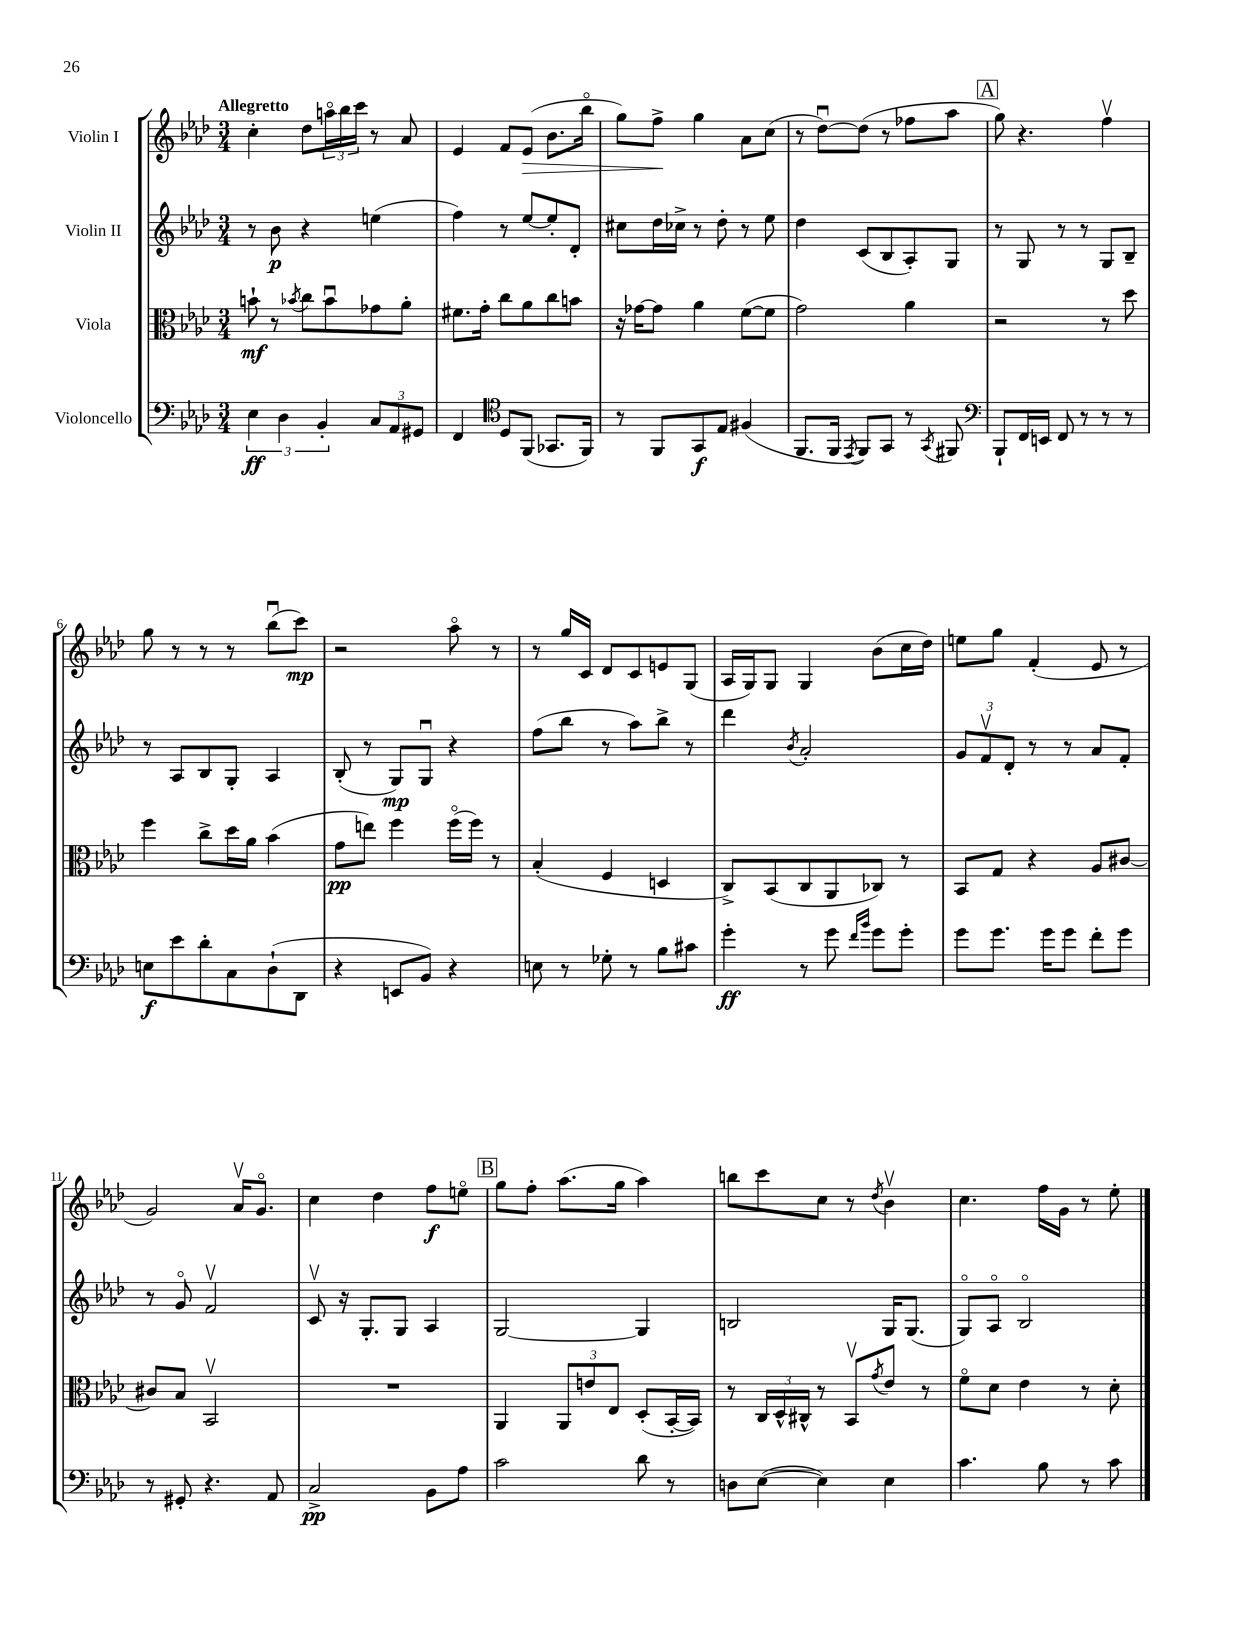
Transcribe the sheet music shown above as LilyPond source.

<<
\new StaffGroup <<
\new Staff = "s0" \with { instrumentName = "Violin I" } {
    \clef treble \key aes \major \numericTimeSignature \time 3/4 \tempo "Allegretto"
    c''4-. des''8 \tuplet 3/2 { a''16\flageolet bes''16 c'''16 } r8 aes'8 |
    ees'4 f'8 ees'8\>( bes'8. bes''16\flageolet |
    g''8) f''8->\! g''4 aes'8 c''8( |
    r8 des''8~\downbow) des''8( r8 fes''8 aes''8 |
    \mark \markup { \box "A" } g''8) r4. f''4\upbow |
    g''8 r8 r8 r8 bes''8\downbow( c'''8\mp) |
    r2 aes''8\flageolet r8 |
    r8 g''16 c'16 des'8 c'8 e'8 g8( |
    aes16 g16) g8 g4 bes'8( c''16 des''16) |
    e''8 g''8 f'4-.( ees'8 r8 |
    g'2) aes'16\upbow g'8.\flageolet |
    c''4 des''4 f''8\f e''8\flageolet |
    \mark \markup { \box "B" } g''8 f''8-. aes''8.( g''16 aes''4) |
    b''8 c'''8 c''8 r8 \acciaccatura { des''8 } bes'4\upbow |
    c''4. f''16 g'16 r8 ees''8-. \bar "|." |
}
\new Staff = "s1" \with { instrumentName = "Violin II" } {
    \clef treble \key aes \major \numericTimeSignature \time 3/4
    r8 bes'8\p r4 e''4( |
    f''4) r8 ees''8~ ees''8-. des'8-. |
    cis''8 des''16 ces''16-> r8 des''8-. r8 ees''8 |
    des''4 c'8( bes8 aes8-.) g8 |
    \mark \markup { \box "A" } r8 g8 r8 r8 g8 bes8-- |
    r8 aes8 bes8 g8-. aes4 |
    bes8-.( r8 g8\mp) g8\downbow r4 |
    f''8( bes''8 r8 aes''8) bes''8-> r8 |
    des'''4 \acciaccatura { bes'8 } aes'2-. |
    \tuplet 3/2 { g'8 f'8\upbow des'8-. } r8 r8 aes'8 f'8-. |
    r8 g'8\flageolet f'2\upbow |
    c'8\upbow r16 g8.-. g8 aes4 |
    \mark \markup { \box "B" } g2~ g4 |
    b2 g16 g8.( |
    g8\flageolet) aes8\flageolet bes2\flageolet \bar "|." |
}
\new Staff = "s2" \with { instrumentName = "Viola" } {
    \clef alto \key aes \major \numericTimeSignature \time 3/4
    b'8-!\mf r8 \acciaccatura { bes'8 } c''8 bes'8\downbow ges'8 aes'8-. |
    fis'8. g'16-. c''8 aes'8 c''8 b'8 |
    r16 ges'16~ ges'8 aes'4 f'8~( f'8 |
    g'2) aes'4 |
    \mark \markup { \box "A" } r2 r8 des''8 |
    f''4 c''8-> des''16 aes'16 bes'4( |
    g'8\pp e''8) f''4 f''16\flageolet( f''16) r8 |
    bes4-.( f4 d4 |
    c8->) bes,8( c8 aes,8 ces8) r8 |
    bes,8 g8 r4 aes8 cis'8~ |
    cis'8 bes8 bes,2\upbow |
    R2. |
    \mark \markup { \box "B" } aes,4 \tuplet 3/2 { aes,8 e'8 ees8 } des8-.( bes,16~-. bes,16) |
    r8 \tuplet 3/2 { c16 des16-^ cis16-^ } r8 bes,8\upbow \acciaccatura { g'8 } ees'8 r8 |
    f'8\flageolet des'8 ees'4 r8 des'8-. \bar "|." |
}
\new Staff = "s3" \with { instrumentName = "Violoncello" } {
    \clef bass \key aes \major \numericTimeSignature \time 3/4
    \tuplet 3/2 { ees4\ff des4 bes,4-. } \tuplet 3/2 { c8 aes,8 gis,8 } |
    f,4 \clef tenor des8 f,8( ges,8. f,16) |
    r8 f,8 g,8\f ees8 fis4( |
    f,8. f,16 \acciaccatura { ees,8 } f,8) g,8 r8 \acciaccatura { g,8 } fis,8 |
    \mark \markup { \box "A" } \clef bass bes,,8-! f,16 e,16 f,8 r8 r8 r8 |
    e8\f ees'8 des'8-. c8 des8-!( des,8 |
    r4 e,8 bes,8) r4 |
    e8 r8 ges8-. r8 bes8 cis'8 |
    g'4-.\ff r8 g'8 \grace { f'16 bes'16 } g'8 g'8-. |
    g'8 g'8. g'16 g'8 f'8-. g'8 |
    r8 gis,8-. r4. aes,8 |
    c2->\pp bes,8 aes8 |
    \mark \markup { \box "B" } c'2 des'8 r8 |
    d8 ees8~( ees4) ees4 |
    c'4. bes8 r8 c'8 \bar "|." |
}
>>
>>
